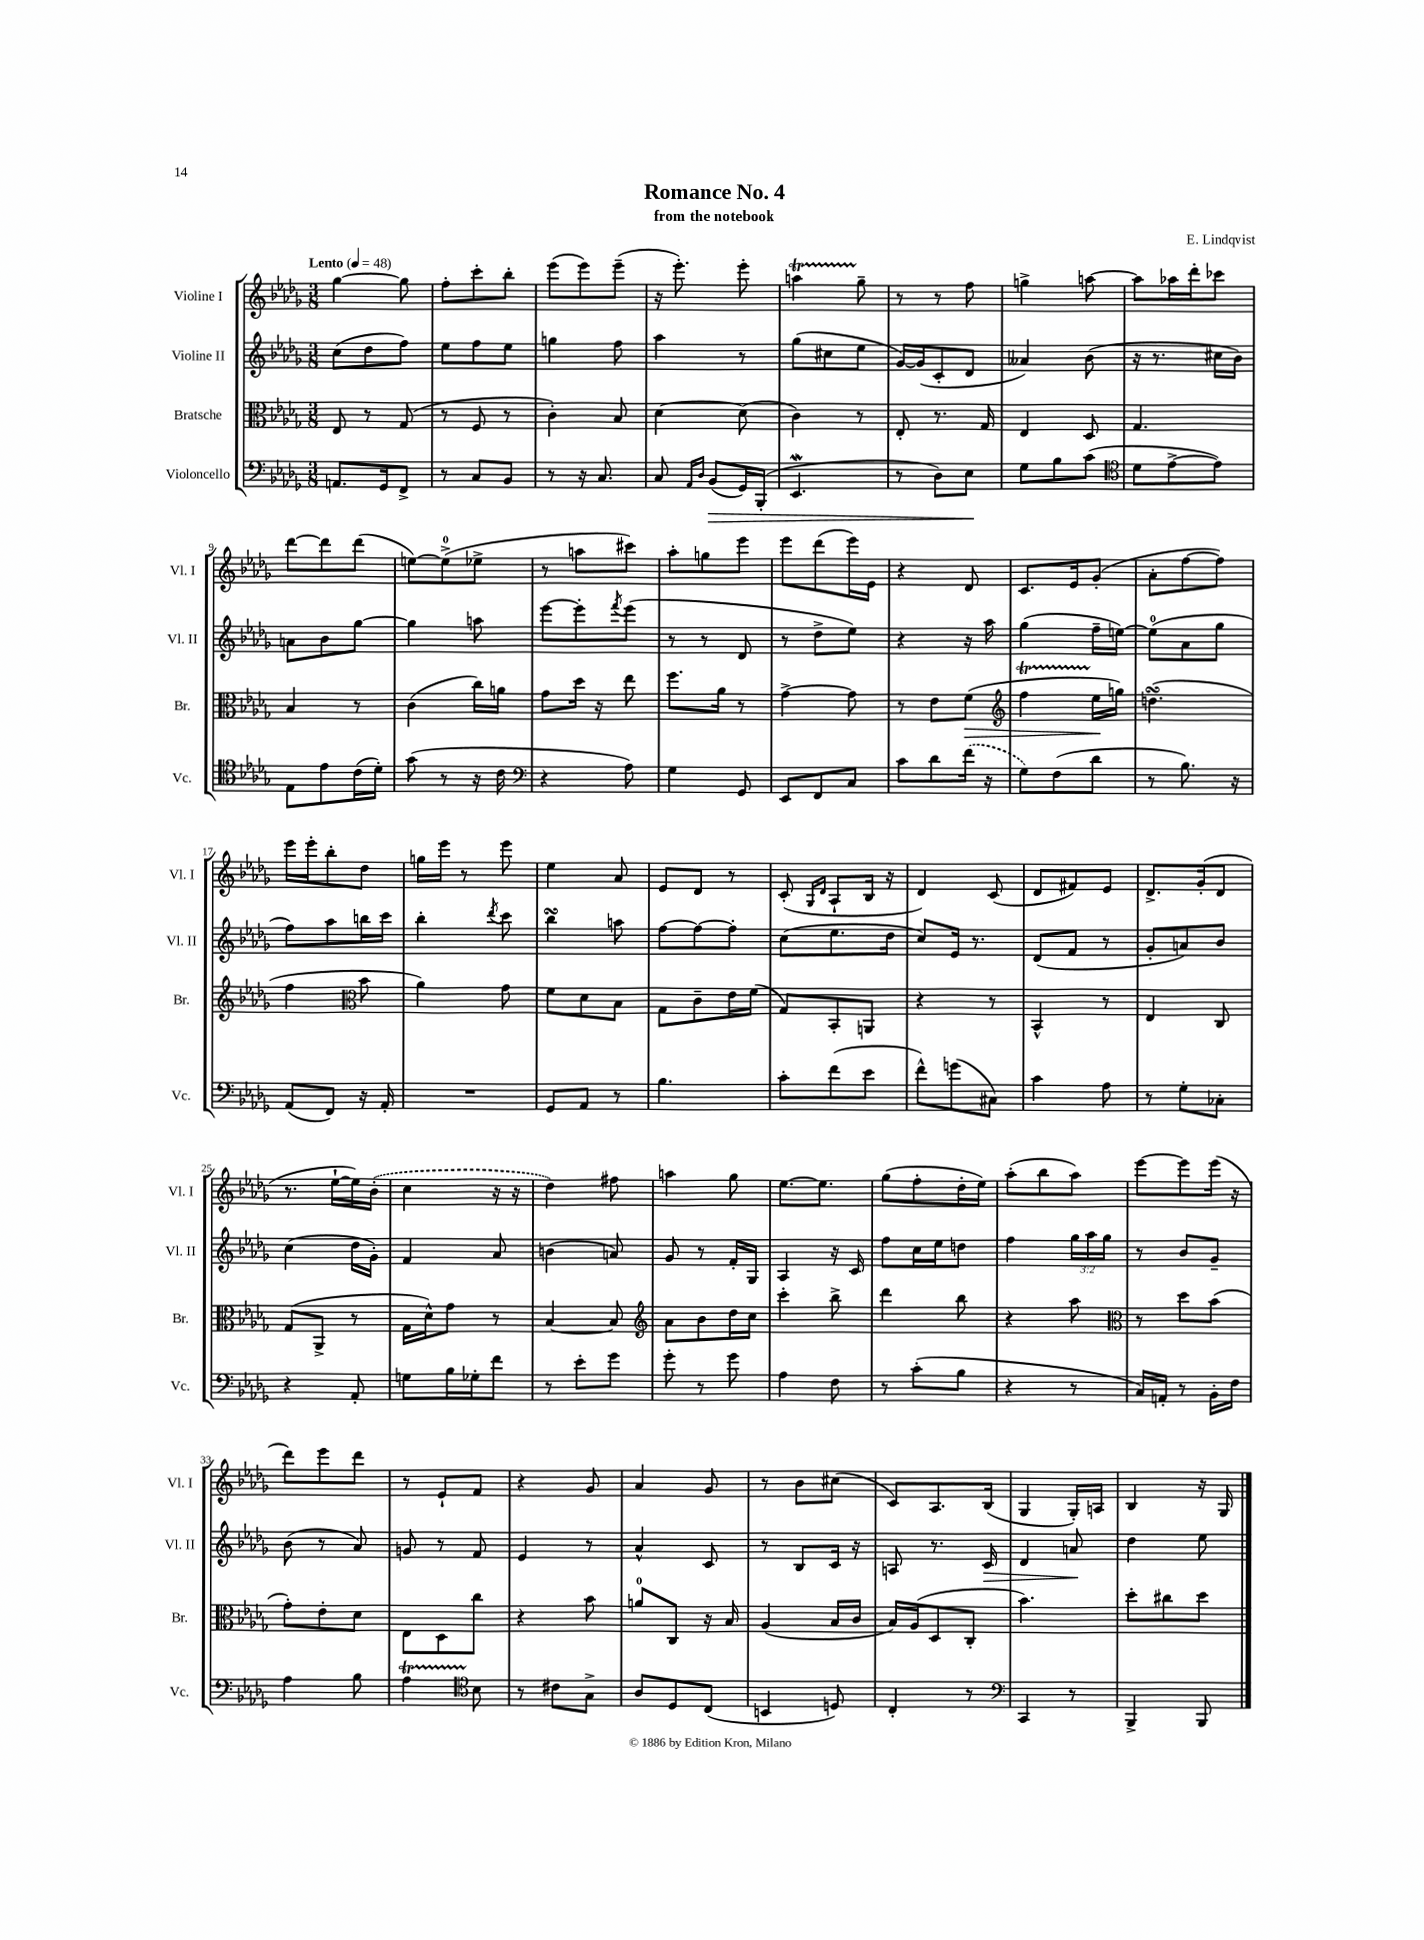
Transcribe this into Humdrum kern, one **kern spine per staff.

**kern	**kern	**kern	**kern
*staff4	*staff3	*staff2	*staff1
*clefF4	*clefC3	*clefG2	*clefG2
*k[b-e-a-d-g-]	*k[b-e-a-d-g-]	*k[b-e-a-d-g-]	*k[b-e-a-d-g-]
*M3/8	*M3/8	*M3/8	*M3/8
*MM48	*MM48	*MM48	*MM48
8.AA	8E-	(8cc	[4gg-
.	8r	8dd-	.
16GG-	.	.	.
8FF^	(8G-	8ff)	8gg-]
=	=	=	=
8r	8r	8ee-	8ff'
8C	8F	8ff	8ccc'
8BB-	8r	8ee-	8bb-'
=	=	=	=
8r	4c')	4gg	(8eee-
16r	.	.	8eee-)
8.C	.	.	.
.	8B-	8ff	(8eee-~
=	=	=	=
8C	[4d-	4aa-	16r
.	.	.	8.eee-')
16qqAA-	.	.	.
16qqD-	.	.	.
(8BB-	.	.	.
16GG-)	(8d-]	8r	8eee-'
(16BBB-'	.	.	.
=	=	=	=
4.EE-	4c)	(8gg-	4aa
.	.	8cc#	.
.	8r	8ee-	8gg-~
=	=	=	=
8r	8E-'	[16g-)	8r
.	.	(16g-]	.
8D-)	8.r	8c'	8r
8E-	.	8d-	8ff
.	16G-	.	.
=	=	=	=
8G-	4E-	4a--)	4gg^
8B-	.	.	.
(8c	8D-	(8b-	[8aa
=	=	=	=
*clefC4	*	*	*
8d-	4.G-	16r	8aa]
.	.	8.r	.
[8e-^	.	.	16aa-
.	.	.	16ddd-'
8e-])	.	16cc#	8ccc-
.	.	16b-)	.
=	=	=	=
8E-	4B-	8a	[8ddd-
8e-	.	8b-	8ddd-]
(16c	8r	[8gg-	(8ddd-
16d-')	.	.	.
=	=	=	=
(8g-	(4c	4gg-]	[8ee)
8r	.	.	(8ee^]
16r	16cc)	8aa	8ee-^
16c	16a	.	.
=	=	=	=
*clefF4	*	*	*
4r	8g-	[8eee-	8r
.	16dd-	8eee-']	8aa
.	16r	.	.
.	.	8qfff	.
8A-)	8ee-	(8eee-	8ccc#)
=	=	=	=
4G-	8.ff	8r	8aa-'
.	.	8r	8gg
.	16a-	.	.
8GG-	8r	8d-	8eee-
=	=	=	=
8EE-	[4g-^	8r	8eee-
8FF	.	8dd-^	(8ddd-
8C	8g-]	8ee-)	16eee-)
.	.	.	16e-
=	=	=	=
8c	8r	4r	4r
8d-	8e-	.	.
(16f	(8f	16r	8d-
16r	.	16aa-	.
=	=	=	=
*	*clefG2	*	*
8G-)	4ff	(4gg-	8.c
(8F	.	.	.
.	.	.	16e-
8d-	16ee-	16ff~	(8g-'
.	16gg)	[16ee)	.
=	=	=	=
8r	(4.dd	(8ee]	8a-'
8.B-)	.	8a-	[8ff
.	.	8gg-	8ff])
16r	.	.	.
=	=	=	=
(8AA-	4ff	8ff)	16eee-
.	.	.	16eee-'
8FF)	.	8aa-	8bb-'
*	*clefC3	*	*
16r	8b-	16bb	8dd-
16AA-'	.	16ccc	.
=	=	=	=
4.r	4a-)	4bb-'	16gg
.	.	.	16eee-
.	.	.	8r
.	.	8qddd-	.
.	8g-	8ccc	8eee-
=	=	=	=
8GG-	8f	4bb-	4ee-
8AA-	8d-	.	.
8r	8B-	8aa	8a-
=	=	=	=
4.B-	8G-	[8ff	8e-
.	8c~	8ff_	8d-
.	16e-	8ff']	8r
.	(16f	.	.
=	=	=	=
8c'	8G-)	(8cc	(8c'
.	.	.	16qqG-
.	.	.	16qqd-
(8f	8BB-'	8.ee-	8A-`
8e-	8AA	.	16B-
.	.	16dd-	16r
=	=	=	=
8f^^)	4r	8cc)	4d-)
(8g	.	16e-	.
.	.	8.r	.
8C#)	8r	.	(8c
=	=	=	=
4c	4BB-^^	(8d-	8d-
.	.	8f	8f#)
8A-	8r	8r	8e-
=	=	=	=
8r	4E-	8g-'	8.d-^
8G-'	.	8a)	.
.	.	.	(16g-'
8C-'	8C	8b-	8d-
=	=	=	=
4r	(8G-	(4cc	8.r
.	8AA-^	.	.
.	.	.	[16ee-`
8AA-'	8r	16dd-	16ee-])
.	.	16g-')	(16b-'
=	=	=	=
8G	16G-	4f	4cc
.	16d-^^)	.	.
16B-	8g-	.	.
16G-'	.	.	.
8f	8r	8a-	16r
.	.	.	16r
=	=	=	=
8r	[4B-	(4b	4dd-)
8e-'	.	.	.
8g-	8B-]	8a)	8ff#
=	=	=	=
*	*clefG2	*	*
8g-'	8a-	8g-	4aa
8r	8b-	8r	.
8g-	16dd-	16f'	8gg-
.	16cc	16G-	.
=	=	=	=
4A-	4ccc'	4A-	[8.ee-
.	.	.	8.ee-]
8F	8bb-^	16r	.
.	.	16c	.
=	=	=	=
8r	4ddd-	8ff	(8gg-
(8c'	.	16cc	8ff'
.	.	16ee-	.
8B-	8bb-	8dd	16dd-'
.	.	.	16ee-)
=	=	=	=
4r	4r	4ff	(8aa-'
.	.	.	8bb-
8r	8aa-	24gg-	8aa-)
.	.	24aa-	.
.	.	24gg-	.
=	=	=	=
*	*clefC3	*	*
16C)	8r	8r	[8eee-
16AA'	.	.	.
8r	8dd-	8b-	8eee-]
16BB-'	(8b-	8g-~	(16eee-
16F	.	.	16r
=	=	=	=
4A-	8g-')	(8b-	8ddd-)
.	8e-'	8r	8eee-
8B-	8d-	8a-)	8ddd-
=	=	=	=
4A-	8E-	8g	8r
.	8D-	8r	8e-`
*clefC4	*	*	*
8B-	8cc	8f	8f
=	=	=	=
8r	4r	4e-	4r
8c#	.	.	.
8G-^	8b-	8r	8g-
=	=	=	=
8A-	8a	4a-^^	4a-
8D-	8C	.	.
(8C	16r	8c	8g-
.	16B-	.	.
=	=	=	=
4BB	(4A-	8r	8r
.	.	8B-	8b-
8D)	16B-	16c	(8cc#
.	16c	16r	.
=	=	=	=
4C'	16B-)	8A	8c)
.	(16A-	.	.
.	8D-	8.r	8.A-
8r	8C'	.	.
.	.	16c	(16B-
=	=	=	=
*clefF4	*	*	*
4CC	4.b-)	4d-	4G-
8r	.	8a	16G-')
.	.	.	16A
=	=	=	=
4BBB-^	8dd-'	4dd-	4B-
.	8cc#	.	.
8BBB-	8dd-	8ee-	16r
.	.	.	16G-
==	==	==	==
*-	*-	*-	*-
